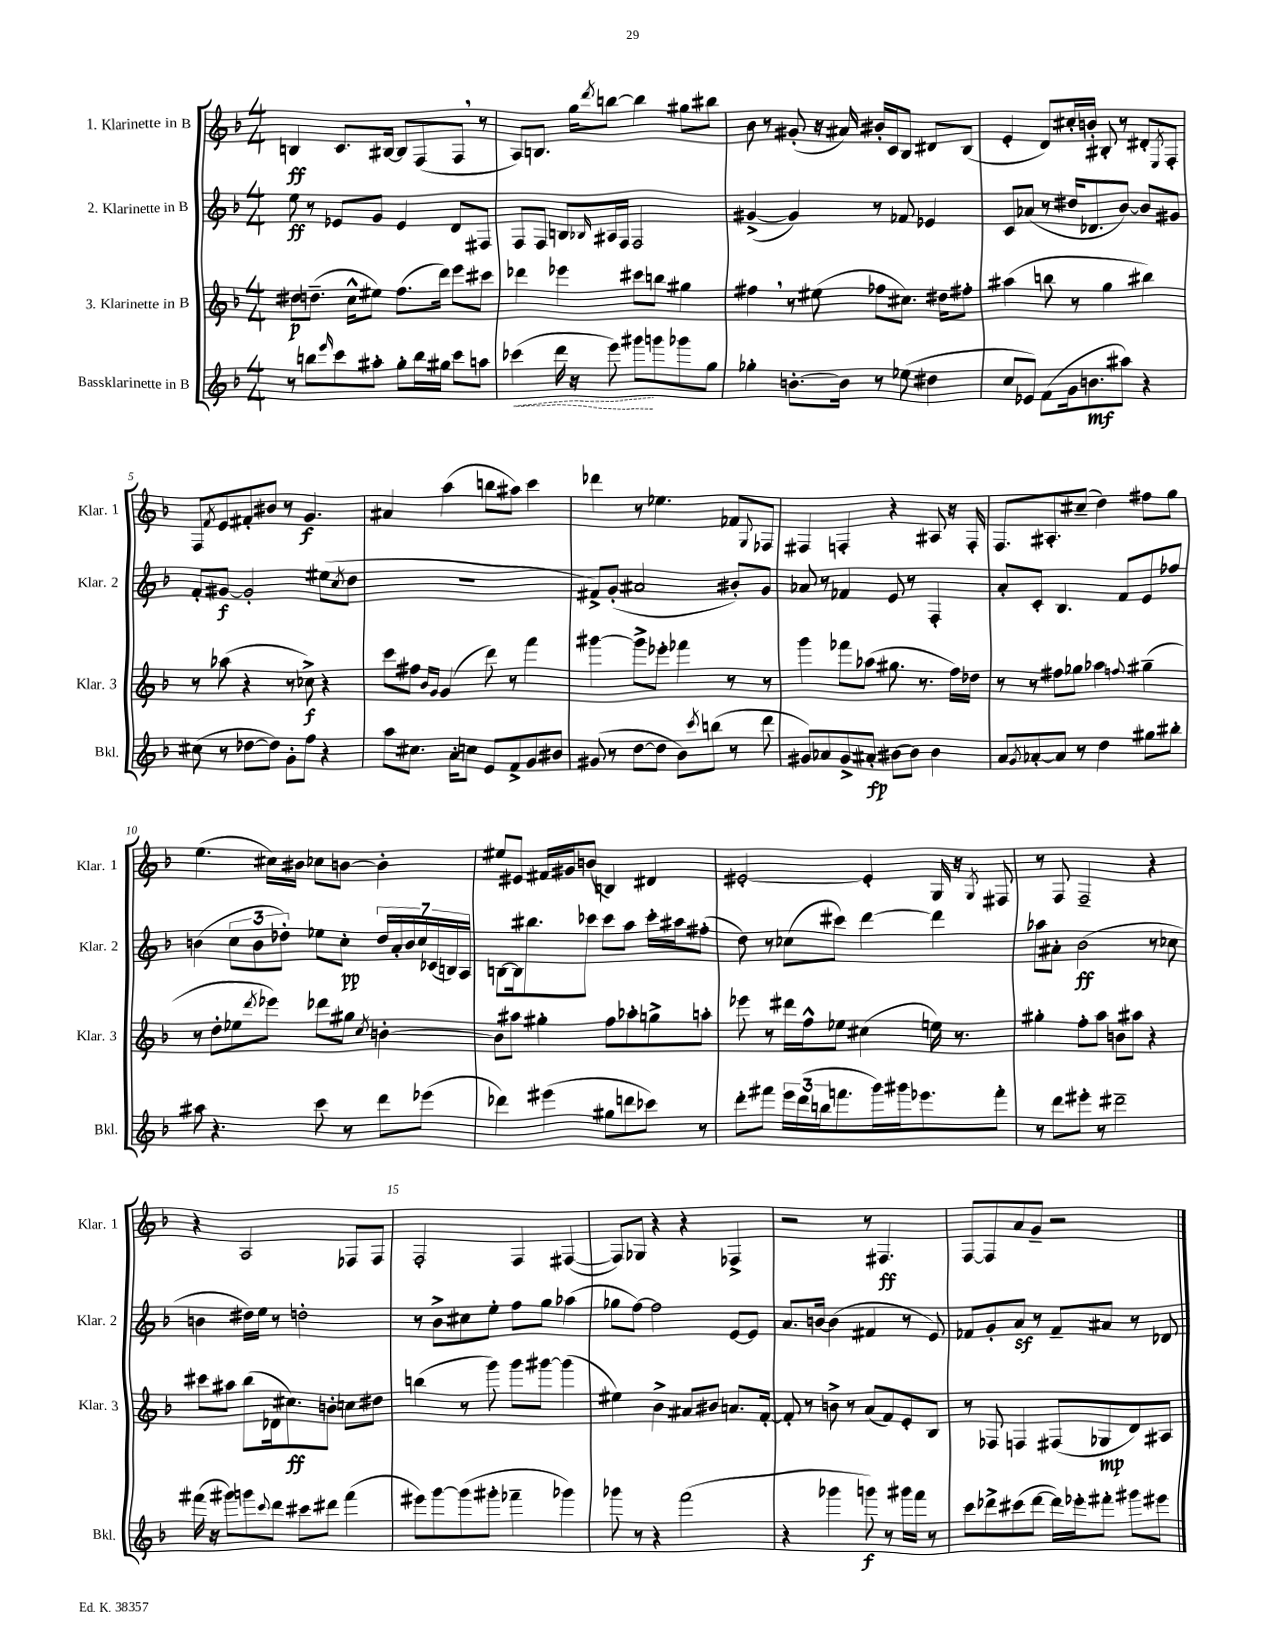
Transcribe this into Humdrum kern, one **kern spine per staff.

**kern	**kern	**kern	**kern
*staff4	*staff3	*staff2	*staff1
*clefG2	*clefG2	*clefG2	*clefG2
*k[b-]	*k[b-]	*k[b-]	*k[b-]
*M4/4	*M4/4	*M4/4	*M4/4
8r	8dd#	8ee	4B
8bb	(8.dd~	8r	.
16qqeee	.	.	.
8ccc	.	8e-	8.c
.	16cc^^	.	.
8aa#'	8ee#)	8g	.
.	.	.	[16B#
8gg'	(8.ff	4e-	8B#]
16bb	.	.	(8F
16gg#	16ddd)	.	.
8ccc	8eee	8d	8F
8aa	8ccc#	8F#	8r
=	=	=	=
(4ccc-	4ddd-	8F	8A)
.	.	8F	8.B
16ddd	4eee-	8B	.
16r	.	.	16gg
.	.	16qqB-	8qddd
8eee)	.	16A#	[8bb
.	.	16F	.
8ggg#	8ccc#	2F	4bb]
8ggg	8bb	.	.
8ggg-	4gg#	.	8gg#
8gg	.	.	8bb#
=	=	=	=
4gg-'	4ff#	([4g#^	8b-
.	.	.	8r
[8.b'	8r	4g#])	(8g#'
.	(8ee#	.	16r
16b]	.	.	16a#)
8r	8ff-	8r	16b#'
.	.	.	16c
(8ee-	8.cc#)	8f-	8B-
4dd#	.	4e-	8d#
.	16dd#	.	.
.	8ff#'	.	(8B-
=	=	=	=
8cc	(4aa#	8c	4e'
8e-)	.	(8a-	.
(8f	8bb	8r	8d)
16g	8r	16dd#	16cc#'
8.b	.	8.d-	16b'
.	4gg	.	8B#'
8aa#)	.	[8b-)	8r
4r	4bb#)	8b-]	8d#'
.	.	.	8qE
.	.	8g#	8F'
=	=	=	=
(8cc#	8r	8f'	8F
.	.	.	8qf
8r	(8aa-	[8g#	8e
[8dd-	4r	2g#']	8f#'
8dd-])	.	.	8b#
8g'	8r	.	8r
8ff	8cc-^)	.	4.g
4r	4r	(8ee#	.
.	.	8qcc	.
.	.	8dd	.
=	=	=	=
8aa	8ccc	1r	4a#
8.cc#	8ff#	.	.
.	16qqb-	.	.
.	16qqg	.	.
.	(4g	.	(4aa
16a'	.	.	.
8cc	.	.	.
8e	8ddd)	.	8bb
8f^	8r	.	8aa#)
8g	4fff	.	4ccc
8b#	.	.	.
=	=	=	=
(8g#	[4ggg#	8f#^)	4ddd-
8r	.	(8g'	.
[8dd	8ggg#^]	2a#	8r
8dd]	8eee-'	.	4.ee-
8b-)	4fff-	.	.
8qccc	.	.	.
(8bb	.	.	.
8r	8r	8b#')	8f-
.	.	.	8qqG
8ddd	8r	8g	8F-
=	=	=	=
8g#)	4ggg	8a-	4F#
8a-	.	8r	.
8g#^	8fff-	4f-	4F'
8a#'	(8aa-	.	.
[8b#	8.gg#	8e	4r
8b#]	.	8r	.
.	8.r	.	.
4b#	.	4F'	8A#
.	16ff)	.	16r
.	16dd-	.	16F'
=	=	=	=
8a	8r	8a'	8.F
8qg	.	.	.
[8a-'	8r	8c'	.
.	.	.	8.A#'
8a-]	8ff#	4.B-	.
8r	8gg-	.	(8cc#~
4dd	4aa-	.	4dd)
.	.	8f	.
.	8qqff	.	.
8gg#	(4gg#~	8e	8ff#
8bb#'	.	8ff-	8gg
=	=	=	=
8aa#	8r	(4b	(4.ee
4.r	8dd'	.	.
.	8ee-	12cc	.
.	.	12b	.
.	8qddd	.	.
.	8eee-)	.	16cc#)
.	.	12dd-')	.
.	.	.	16b#
8ccc	8ddd-	8ee-	8cc-
8r	8gg#	8cc'	[8b
.	8qcc	.	.
8ddd	[4b'	28dd-	4b']
.	.	28a'	.
.	.	28b	.
.	.	28cc	.
(8eee-	.	.	.
.	.	(28c-	.
.	.	28B)	.
.	.	28A	.
=	=	=	=
4ddd-)	8b]	[8B	8ee#
.	8aa#	16B]	8e#
.	.	8.bb#	.
(4eee#	4gg#'	.	16f#
.	.	.	16g#
.	.	8ccc-	(8b
8gg#	8ff	8ccc-	4B)
8ddd	8aa-'	8aa	.
8ccc-)	8gg^	16ccc-'	4d#
.	.	16aa#	.
8r	8aa'	(8ff#'	.
=	=	=	=
8ddd'	8eee-	8dd)	[2e#'
8fff#	8r	8r	.
24eee	16ddd#	(8cc-	.
(24ddd	.	.	.
.	16ff^^	.	.
24bb	.	.	.
8.fff	8ee-	8ccc#)	.
.	(4cc#	[4ddd	4e#']
16ggg)	.	.	.
16ggg#	.	.	.
8.eee-	.	.	.
.	16ee)	4ddd]	16G
.	8.r	.	16r
.	.	.	8qG
8fff'	.	.	8F#
=	=	=	=
8r	4gg#'	8aa-	8r
8ddd	.	8a#'	8F
8eee#'	8ff'	(2b-	2F~
8r	8aa	.	.
2ddd#~	8b	.	.
.	8aa#	.	.
.	4r	8r	4r
.	.	8cc-	.
=	=	=	=
(16fff#	8ccc#	4b	4r
16r	.	.	.
8ggg#)	8aa#	.	.
8ggg	(8bb-	16dd#)	2A
.	.	16ee	.
8qqccc	.	.	.
8ddd	16d-	8r	.
.	8.cc#)	.	.
8ccc#	.	2dd'	.
8ddd#	8b'	.	.
(4fff#	8cc	.	8F-
.	8dd#	.	8F-
=	=	=	=
8eee#)	(4bb	8r	2F'
[8ggg	.	8b-^	.
(8ggg]	8r	8cc#	.
8ggg#'	8ggg)	8ee'	.
4fff-~	8ggg	8ff	4F
.	[8ggg#	8gg	.
4ggg-)	(4ggg#]	(4aa-	([4F#
=	=	=	=
8ggg-	4ee#)	8gg-	8F#])
8r	.	[8ff)	8G-
4r	4b-^	2ff]	4r
(2fff	8a#	.	4r
.	8b#	.	.
.	8.a	[8e	4F-^
.	.	8e]	.
.	[16f'	.	.
=	=	=	=
4r	8f']	8.a	2r
.	8r	.	.
.	.	[16b	.
4ggg-	8b^	(4b]	.
.	8r	.	.
8ggg)	(8a	4f#	8r
8r	8f)	.	4.F#
16ggg#	8e'	8r	.
16fff	.	.	.
8r	8B-	8e)	.
=	=	=	=
8ccc	8r	8f-	[8F
8ddd-^	8F-	8g'	8F]
(8ccc#	4F	8a	8a
[8ddd-	.	8r	8g~
16ddd-])	(8F#	8f-~	2r
16eee-'	.	.	.
8fff#'	8G-	8a#	.
8ggg#	8d)	8r	.
8eee#	8A#	8d-	.
==	==	==	==
*-	*-	*-	*-
